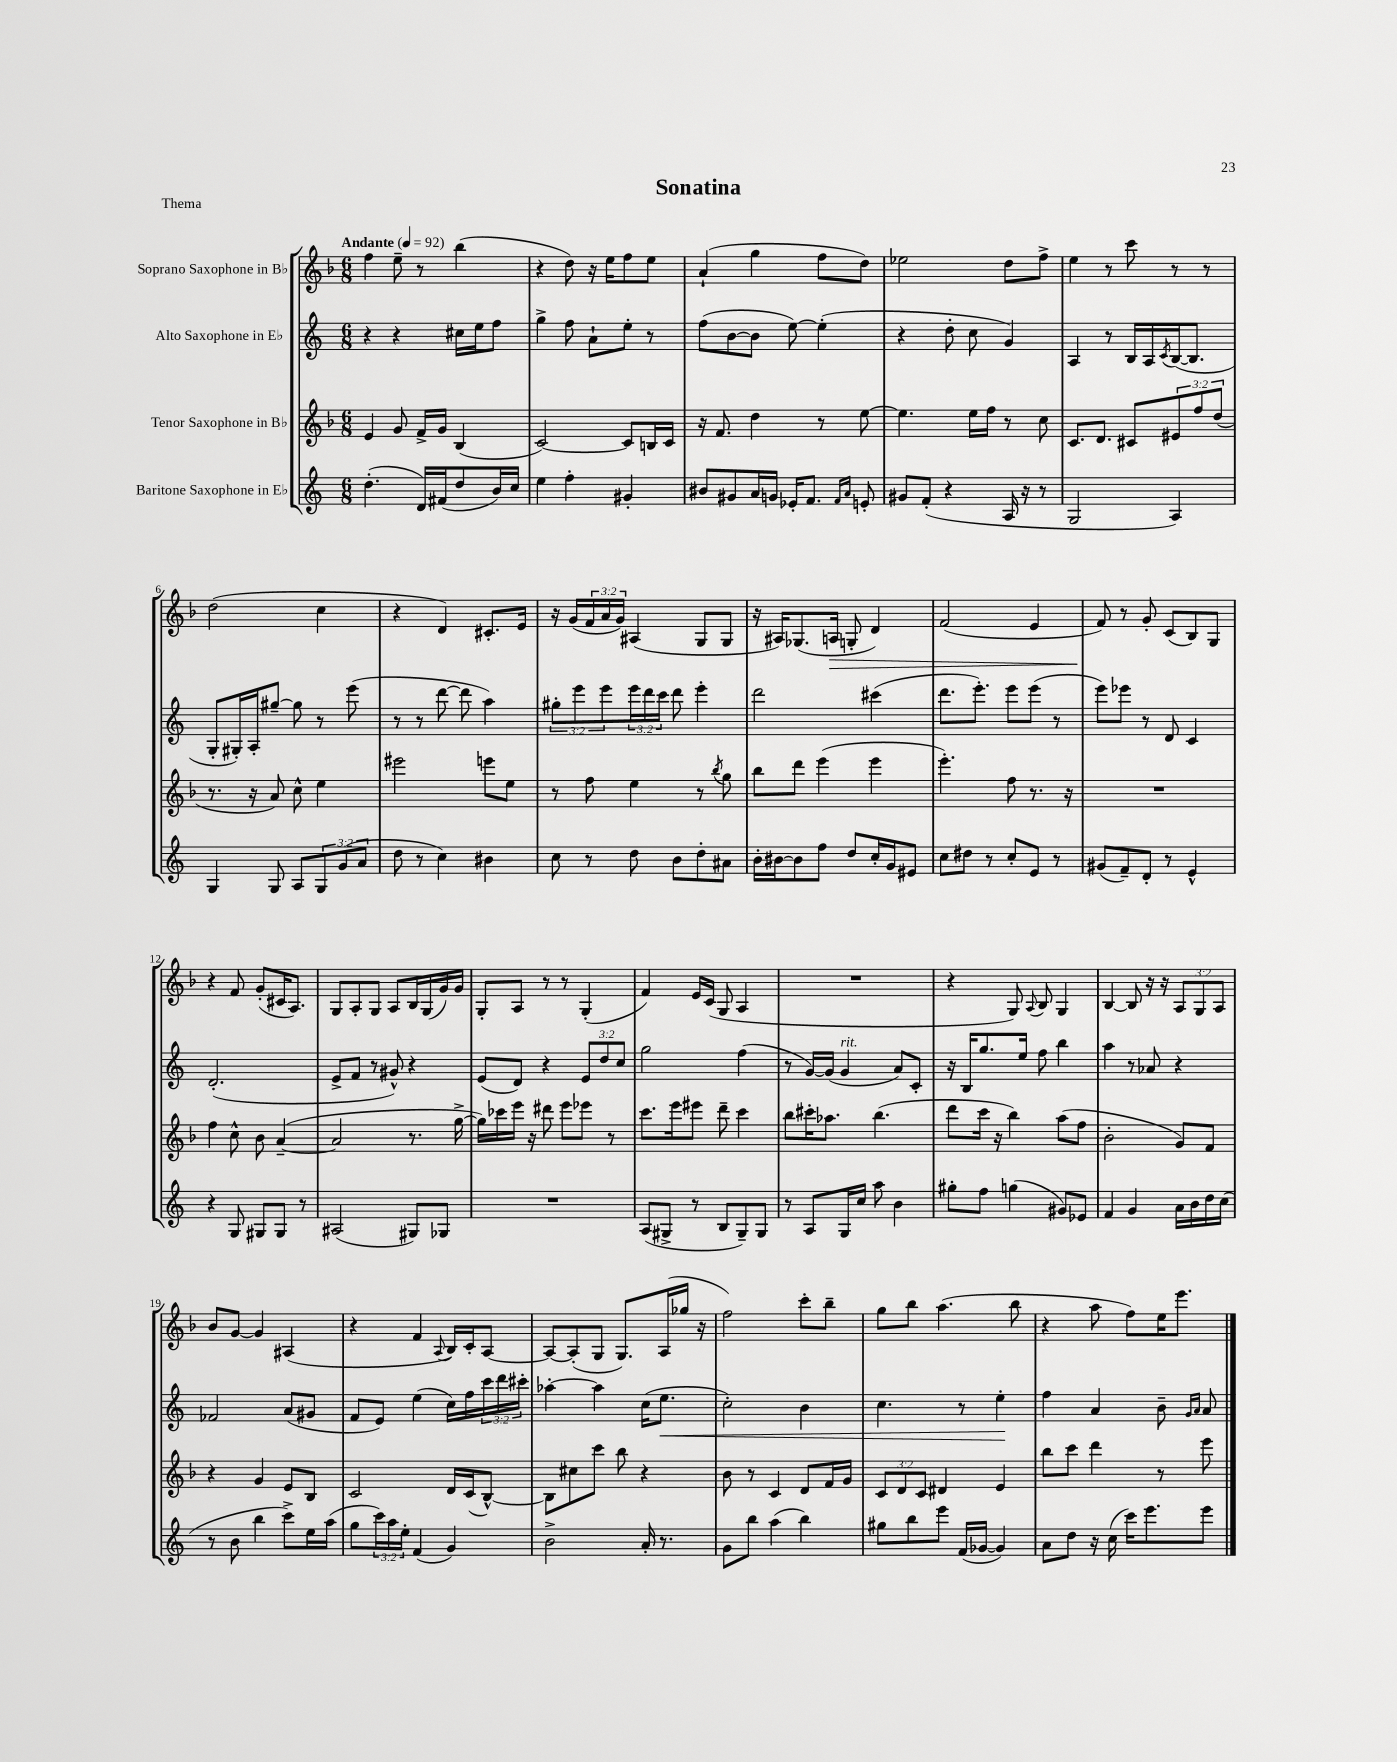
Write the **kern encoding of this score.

**kern	**kern	**kern	**kern
*staff4	*staff3	*staff2	*staff1
*clefG2	*clefG2	*clefG2	*clefG2
*k[]	*k[b-]	*k[]	*k[b-]
*M6/8	*M6/8	*M6/8	*M6/8
*MM92	*MM92	*MM92	*MM92
(4.dd'\	4e/	4r	4ff\
.	8g/	4r	8ee~\
16d/LL)	16f^/LL	.	8r
(16f#/J	16g/JJ	.	.
8dd/	(4B-/	16cc#\LL	(4bb-\
.	.	16ee\J	.
16b/L)	.	8ff\J	.
16cc/JJ	.	.	.
=	=	=	=
4ee\	[2c/)	4gg^\	4r
4ff'\	.	8ff\	8dd\)
.	.	8a`\L	16r
.	.	.	16ee\LK
4g#'/	8c/]L	8ee'\J	8ff\
.	16B/L	8r	8ee\J
.	16c/JJ	.	.
=	=	=	=
8b#/L	16r	(8ff\L	(4a`/
.	8.f/	.	.
8g#/	.	[8b\	.
16a/L	4dd\	8b\]J	4gg\
16g/JJ	.	.	.
16e-'/LK	.	[8ee\)	.
8.f/J	.	.	.
.	8r	(4ee'\]	8ff\L
16qqf/LL	.	.	.
16qqa/JJ	.	.	.
8e'/	[8ee\	.	8dd\J)
=	=	=	=
8g#/L	4.ee\]	4r	2ee-\
(8f'/J	.	.	.
4r	.	8dd'\	.
.	16ee\LL	8cc\	.
.	16ff\JJ	.	.
16A/	8r	4g/)	8dd\L
16r	.	.	.
8r	8cc\	.	8ff^\J
=	=	=	=
2G/	8.c/L	4A/	4ee\
.	8.d/J	.	.
.	.	8r	8r
.	8c#/L	16B/LL	8ccc\
.	.	16A/	.
.	.	8qc/	.
4A/)	12e#/	([16B/J	8r
.	.	8.B/]J	.
.	12ff/	.	.
.	.	.	8r
.	(12dd/J	.	.
=	=	=	=
4G/	8.r	8G'/L	(2dd\
.	.	16G#'/L)	.
.	16r	16A'/J	.
8G/	8a/)	[8gg#~/J	.
8A/L	8cc^^\	8gg#\]	.
12G/	4ee\	8r	4cc\
(12g/	.	.	.
.	.	(8eee\	.
12a/J	.	.	.
=	=	=	=
8dd\	2eee#\	8r	4r
8r	.	8r	.
4cc\)	.	[8ddd\	4d/)
.	.	8ddd\]	.
4b#\	8eee\L	4aa\)	8.c#'/L
.	8ee\J	.	.
.	.	.	16e/Jk
=	=	=	=
8cc\	8r	12gg#'\L	16r
.	.	.	(16g/LL
.	.	12eee\	.
8r	8ff\	.	24f/
.	.	12eee\	24a/
.	.	.	24g/JJ)
8dd\	4ee\	24eee\L	(4A#/
.	.	24ddd\	.
.	.	24ccc\JJ	.
8b\L	.	8ddd\	.
8dd'\	8r	4eee'\	8G/L
.	8qbb-/	.	.
8a#\J	8gg\	.	8G/J
=	=	=	=
16b'\LL	8bb-\L	2ddd\	16r
[16b#\J	.	.	16A#/LK)
8b#\]	8ddd\J	.	(8.G-/
8ff\J	(4eee\	.	.
.	.	.	16A/Jk
8dd/L	.	.	8G'/
16cc'/L	4eee\	(4ccc#\	4d/)
16g/J	.	.	.
8e#/J	.	.	.
=	=	=	=
8cc\L	4.eee'\)	8.ddd\L	(2f/
8dd#\J	.	.	.
.	.	8.eee'\J)	.
8r	.	.	.
8cc'/L	8ff\	8eee\L	.
8e/J	8.r	(8eee\J	4e/
8r	.	8r	.
.	16r	.	.
=	=	=	=
(8g#/L	2.r	8eee\L)	8f/)
8f~/)	.	8eee-\J	8r
8d'/J	.	8r	8g'/
8r	.	8d/	(8c/L
4e^^/	.	4c/	8B-/)
.	.	.	8G/J
=	=	=	=
4r	4ff\	(2.d'/	4r
8G/	8cc^^\	.	8f/
8G#/L	8b-\	.	(8g'/L
8G#/J	([4a~/	.	16c#/K
.	.	.	8.A/J)
8r	.	.	.
=	=	=	=
(2A#/	2a/]	8e^/L	8G/L
.	.	8f/J	8A'/
.	.	8r	8G/J
.	.	8g#^^/)	8A/L
8G#/L)	8.r	4r	16B-/L
.	.	.	(16G/
8G-/J	.	.	16g/)
.	[16gg^\	.	16g/JJ
=	=	=	=
2.r	16gg\]LL)	(8e/L	8G'/L
.	16ccc-\	.	.
.	16eee\JJ	8d/J)	8A/J
.	16r	.	.
.	8ddd#\	4r	8r
.	8eee\L	.	8r
.	8eee-\J	12e/L	(4G'/
.	.	12dd/	.
.	8r	.	.
.	.	12cc/J	.
=	=	=	=
(8A/L	8.ccc\L	2gg\	4f/)
8G#^/J	.	.	.
.	16eee\k	.	.
8r	8eee#\J	.	16e/LL
.	.	.	(16c/JJ
8B/L	8ddd~\	.	8G/
8G#~/)	4ccc\	(4ff\	4A/
8G#/J	.	.	.
=	=	=	=
8r	8bb-\L	8r	2.r
8A/L	16ccc#'\K	[16g/LL)	.
.	8.aa-\J	(16g/]JJ	.
16G/L	.	4g/	.
16cc/JJ	.	.	.
8aa\	(4.bb-\	.	.
4b\	.	8a/L)	.
.	.	8c'/J	.
=	=	=	=
8gg#'\L	8ddd\L	16r	4r
.	.	16B/LK	.
8ff\J	16ccc\Jk	8.gg/	.
.	16r	.	.
(4gg\	4bb-\)	.	8G/)
.	.	16ee/Jk	.
.	.	.	8qqA/
.	.	8ff\	8B-/
8g#/L)	(8aa\L	4bb\	4G/
8e-/J	8ff\J	.	.
=	=	=	=
4f/	2b-'\	4aa\	[4B-/
4g/	.	8r	8B-/]
.	.	8a-/	16r
.	.	.	16r
16a\LL	8g/L)	4r	12A/L
16b\	.	.	.
.	.	.	12G/
16dd\	8f/J	.	.
.	.	.	12A/J
(16cc\JJ	.	.	.
=	=	=	=
8r	4r	2f-/	8b-/L
8b\	.	.	[8g/J
4bb\	4g/	.	4g/]
8ccc^\L)	8e/L	(8a/L	(4A#/
16ee\L	8B-/J	8g#/J	.
(16aa\JJ	.	.	.
=	=	=	=
8gg\L	2c/	8f/L	4r
24ccc\L)	.	8e/J)	.
24aa\	.	.	.
24ee'\JJ	.	.	.
(4f/	.	(4ee\	4f/
.	.	.	8qqA/
4g/)	16d/LL	16cc\LL)	16B-/LL)
.	(16c/J	16ff\	16c'/J
.	[8B-^^/J)	24ccc\	[8A/J
.	.	24ddd\	.
.	.	24ccc#'\JJ	.
=	=	=	=
2b^\	8B-\]L	[4aa-'\	8A/_L
.	8cc#\	.	(8A'/]
.	8ccc\J	4aa-\]	8G/J
.	8bb-\	.	8.G/L)
16a'/	4r	(16cc\LK	.
8.r	.	8.ee\J	(16A/L
.	.	.	16gg-/JJ
.	.	.	16r
=	=	=	=
8g\L	8b-\	2cc'\)	2ff\)
8bb\J	8r	.	.
(4aa\	4c/	.	.
4bb\)	8d/L	4b\	8ccc'\L
.	16f/L	.	8bb-~\J
.	16g/JJ	.	.
=	=	=	=
8gg#\L	12c/L	4.cc\	8gg\L
.	12d/	.	.
8bb\	.	.	8bb-\J
.	12c/J	.	.
8eee\J	4d#/	.	(4.aa\
(16f/LL	.	8r	.
[16g-/JJ	.	.	.
4g-/])	4e/	4ee'\	.
.	.	.	8bb-\
=	=	=	=
8a\L	8bb-\L	4ff\	4r
8dd\J	8ccc\J	.	.
16r	4ddd\	4a/	8aa\
(16cc\	.	.	.
16ccc\LK)	.	.	8ff\L)
8.eee\	.	.	.
.	8r	8b~\	16ee\K
.	.	.	8.eee\J
.	.	16qqg/LL	.
.	.	16qqa/JJ	.
8eee\J	8eee\	8a/	.
==	==	==	==
*-	*-	*-	*-
